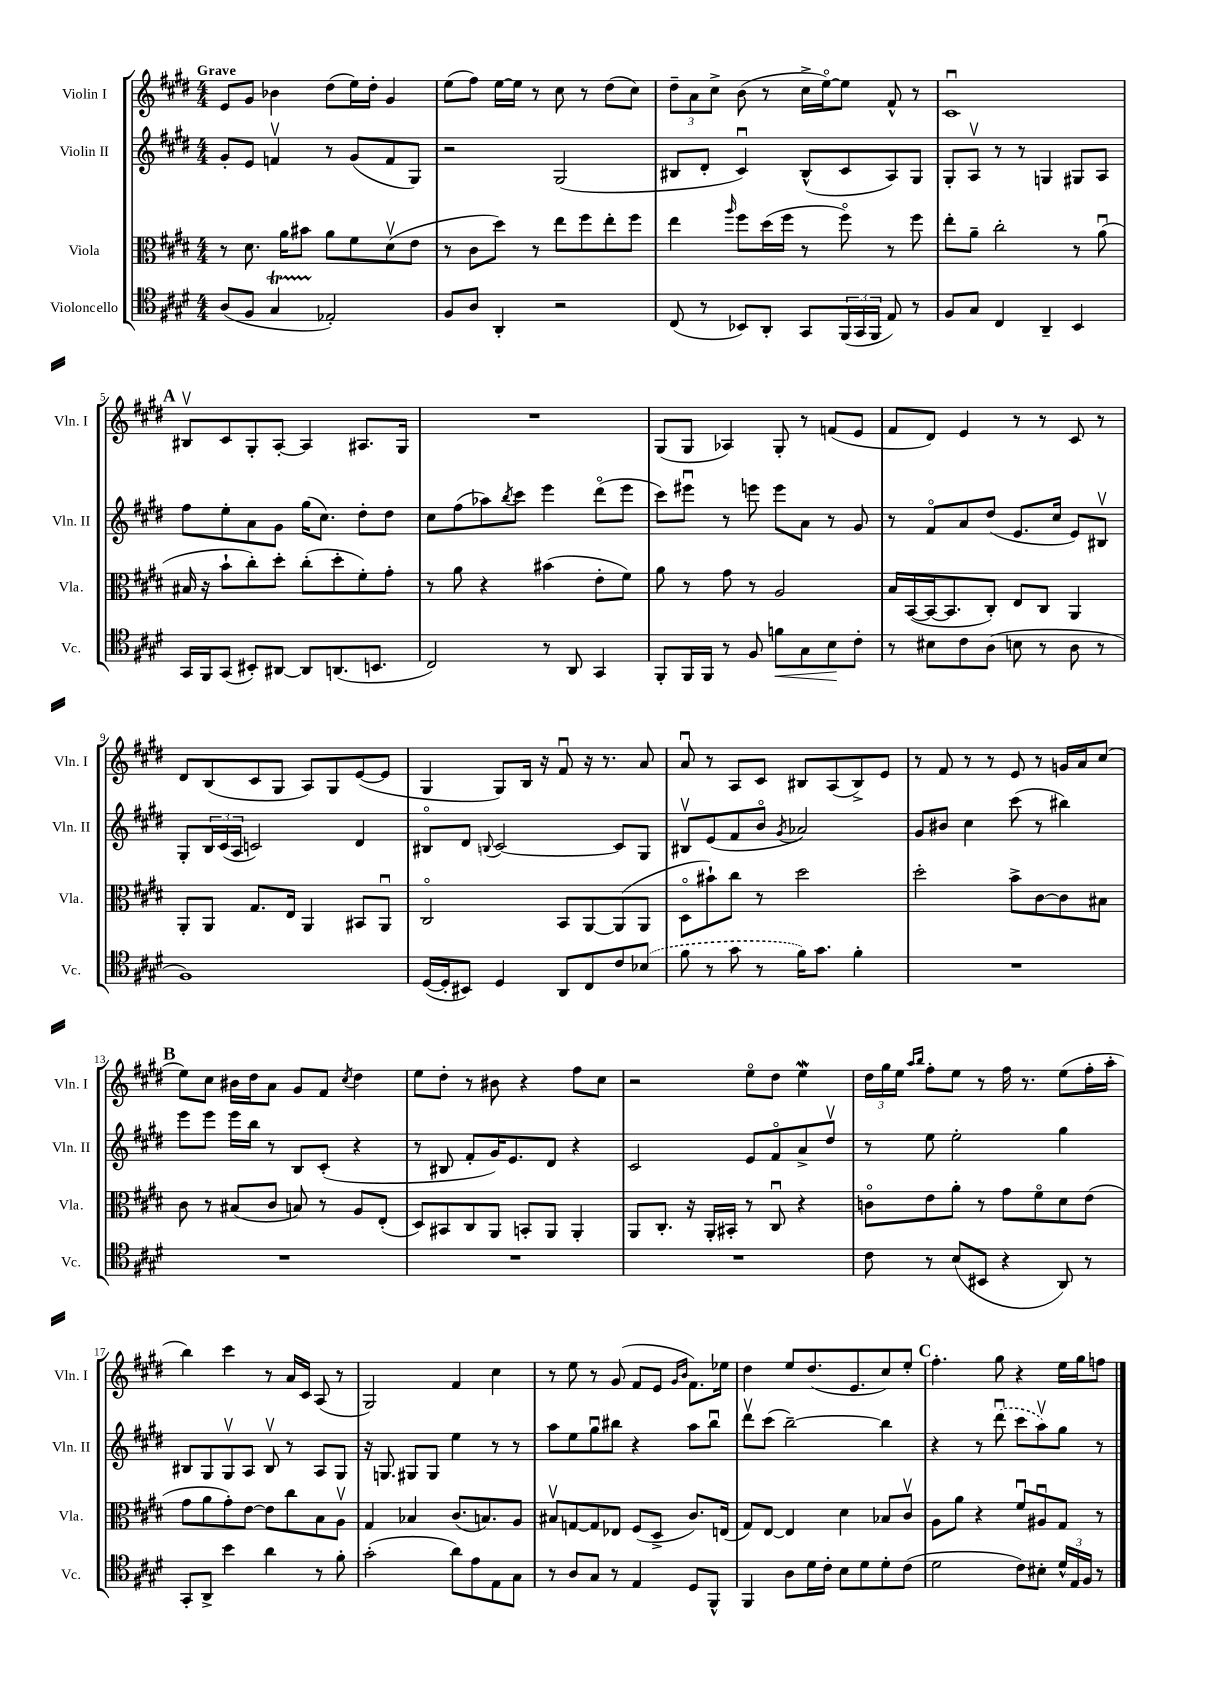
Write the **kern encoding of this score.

**kern	**kern	**kern	**kern
*staff4	*staff3	*staff2	*staff1
*clefC4	*clefC3	*clefG2	*clefG2
*k[f#c#g#d#]	*k[f#c#g#d#]	*k[f#c#g#d#]	*k[f#c#g#d#]
*M4/4	*M4/4	*M4/4	*M4/4
(8A	8r	8g#'	8e
8F#	8.d#	8e	8g#
4G#	.	4fv	4b-
.	16a	.	.
.	8b#	.	.
2E-')	8a	8r	(8dd#
.	8f#	(8g#	16ee)
.	.	.	16dd#'
.	(8d#v	8f	4g#
.	8e	8G#)	.
=	=	=	=
8F#	8r	2r	(8ee
8A	8c#	.	8ff#)
4AA'	8dd#)	.	[16ee
.	.	.	16ee]
.	8r	.	8r
2r	8ee	(2G#	8cc#
.	8ff#	.	8r
.	8ee'	.	(8dd#
.	8ff#	.	8cc#)
=	=	=	=
(8C#	4ee	8B#	12dd#~
.	.	.	12a
8r	.	8d#'	.
.	.	.	12cc#^
.	16qqaa	.	.
8BB-)	8ff#	4c#u)	(8b
8AA'	(16dd#	.	8r
.	16ff#	.	.
8GG#	8r	(8B#^^	16cc#^
.	.	.	[16eeo)
(24FF#	8ff#o)	8c#	8ee]
24GG#	.	.	.
24FF#	.	.	.
8E)	8r	8A)	8f#^^
8r	8ff#	8G#	8r
=	=	=	=
8F#	8ee'	8G#'	1c#u
8G#	8a~	8Av	.
4C#	2cc#'	8r	.
.	.	8r	.
4AA~	.	4G	.
4BB	8r	8G#	.
.	(8au	8A	.
=	=	=	=
16GG#	16B#	8ff#	8B#v
16FF#	16r	.	.
(8GG#	8b`	8ee'	8c#
8BB#')	8cc#')	8a	8G#'
[8AA#	8dd#'	8g#	[8A'
8AA#]	(8cc#'	(16gg#	4A]
.	.	8.cc#)	.
(8.AA	8dd#'	.	.
.	8f#')	8dd#'	8.A#
8.BB	.	.	.
.	8g#'	8dd#	.
.	.	.	16G#
=	=	=	=
2C#)	8r	8cc#	1r
.	8a	(8ff#	.
.	4r	8aa-)	.
.	.	8qbb	.
.	.	8ccc#	.
8r	(4b#	4eee	.
8AA	.	.	.
4GG#	8e'	(8ddd#o	.
.	8f#)	8eee	.
=	=	=	=
8FF#'	8a	8ccc#)	(8G#
16FF#	8r	8eee#u	8G#
16FF#	.	.	.
8r	8g#	8r	4A-)
8F#	8r	8eee	.
8f	2A	8eee	8G#'
8G#	.	8a	8r
8B	.	8r	(8f
8c#'	.	8g#	8e
=	=	=	=
8r	16B	8r	8f#
.	([16BB	.	.
8B#	16BB_	8f#o	8d#)
.	8.BB]	.	.
8c#	.	8a	4e
(8A	8C#')	(8dd#	.
8B	8E	8.e	8r
8r	8C#	.	8r
.	.	16cc#	.
8A	4AA	8e)	8c#
8r	.	8B#v	8r
=	=	=	=
1F#)	8AA'	8G#'	8d#
.	8AA	24B	(8B
.	.	(24c#	.
.	.	24A	.
.	8.G#	2c)	8c#
.	.	.	8G#
.	16E	.	.
.	4AA	.	8A)
.	.	.	8G#
.	8BB#	4d#	([8e
.	8AAu	.	8e]
=	=	=	=
([16D#	2C#o	8B#o	4G#
16D#']	.	.	.
8BB#)	.	8d#	.
.	.	8qqB	.
4D#	.	[2c#	8G#)
.	.	.	16B
.	.	.	16r
8AA	8BB	.	8f#u
8C#	[8AA	.	16r
.	.	.	8.r
8c#	(8AA]	8c#]	.
(8B-	8AA	8G#	8a
=	=	=	=
8f#	8D#o	8B#v	8au
8r	8b#`)	(8e	8r
8g#	8cc#	8f#	8A
8r	8r	8bo	8c#
.	.	8qg#	.
16f#)	2dd#	2a-)	8B#
8.g#	.	.	.
.	.	.	(8A
4f#'	.	.	8B#^)
.	.	.	8e
=	=	=	=
1r	2dd#'	8g#	8r
.	.	8b#	8f#
.	.	4cc#	8r
.	.	.	8r
.	8b^	(8ccc#	8e
.	[8c#	8r	8r
.	8c#]	4bb#)	16g
.	.	.	16a
.	8B#	.	(8cc#
=	=	=	=
1r	8c#	8eee	8ee)
.	8r	8eee	8cc#
.	(8B#	16eee	16b#
.	.	16bb	16dd#
.	8c#	8r	8a
.	8B)	8B	8g#
.	8r	(8c#'	8f#
.	.	.	8qcc#
.	8A	4r	4dd#
.	(8E'	.	.
=	=	=	=
1r	8D#)	8r	8ee
.	8BB#	8B#	8dd#'
.	8C#	8f#'	8r
.	8AA	16g#)	8b#
.	.	8.e	.
.	8BB'	.	4r
.	8AA	8d#	.
.	4AA'	4r	8ff#
.	.	.	8cc#
=	=	=	=
1r	8AA	2c#	2r
.	8.C#'	.	.
.	16r	.	.
.	16AA'	.	.
.	16BB#'	.	.
.	8r	8e	8eeo
.	8C#u	8f#o	8dd#
.	4r	8a^	4ee
.	.	8dd#v	.
=	=	=	=
8c#	8co	8r	24dd#
.	.	.	24gg#
.	.	.	24ee
.	.	.	16qqaa
.	.	.	16qqbb
8r	8e	8ee	8ff#'
(8B	8a'	2ee'	8ee
8BB#	8r	.	8r
4r	8g#	.	16ff#
.	.	.	8.r
.	8f#o	.	.
8AA)	8d#	4gg#	(8ee
8r	(8e	.	16ff#'
.	.	.	16aa'
=	=	=	=
8GG#'	8g#	8B#	4bb)
8AA^	8a	8G#	.
4b	8g#')	8G#v	4ccc#
.	[8e	8A	.
4a	8e]	8B#v	8r
.	8cc#	8r	16a
.	.	.	16c#
8r	8B	8A	(8A
8f#'	8Av	8G#	8r
=	=	=	=
(2g#'	4G#	16r	2G#)
.	.	8.G	.
.	4B-	8G#	.
.	.	8G#	.
8a)	(8.c#	4ee	4f#
8e	.	.	.
.	8.B)	.	.
8E	.	8r	4cc#
8G#	8A	8r	.
=	=	=	=
8r	8B#v	8aa	8r
8A	[8G	8ee	8ee
8G#	8G]	8gg#u	8r
8r	8E-	8bb#	(8g#
4E	(8F#	4r	8f#
.	8D#^	.	8e
.	.	.	16qqg#
.	.	.	16qqb
8D#	8.c#)	8aa	8.f#)
8FF#^^	.	8bb#u	.
.	(16E	.	16ee-
=	=	=	=
4FF#	8G#)	8ddd#v	4dd#
.	[8E	(8ccc#	.
8A	4E]	[2bb~)	8ee
16d#	.	.	(8.dd#
16c#'	.	.	.
8B	4d#	.	.
.	.	.	8.e
8d#	.	.	.
8d#'	8B-	4bb]	8cc#)
(8c#	8c#v	.	8ee'
=	=	=	=
2d#	8A	4r	4.ff#'
.	8a	.	.
.	4r	8r	.
.	.	(8ddd#u	8gg#
8c#)	8f#u	8ccc#	4r
8B#'	8A#u	8aav)	.
24d#^^	8G#	8gg#	16ee
24E	.	.	.
.	.	.	16gg#
24F#	.	.	.
8r	8r	8r	8ff
==	==	==	==
*-	*-	*-	*-
